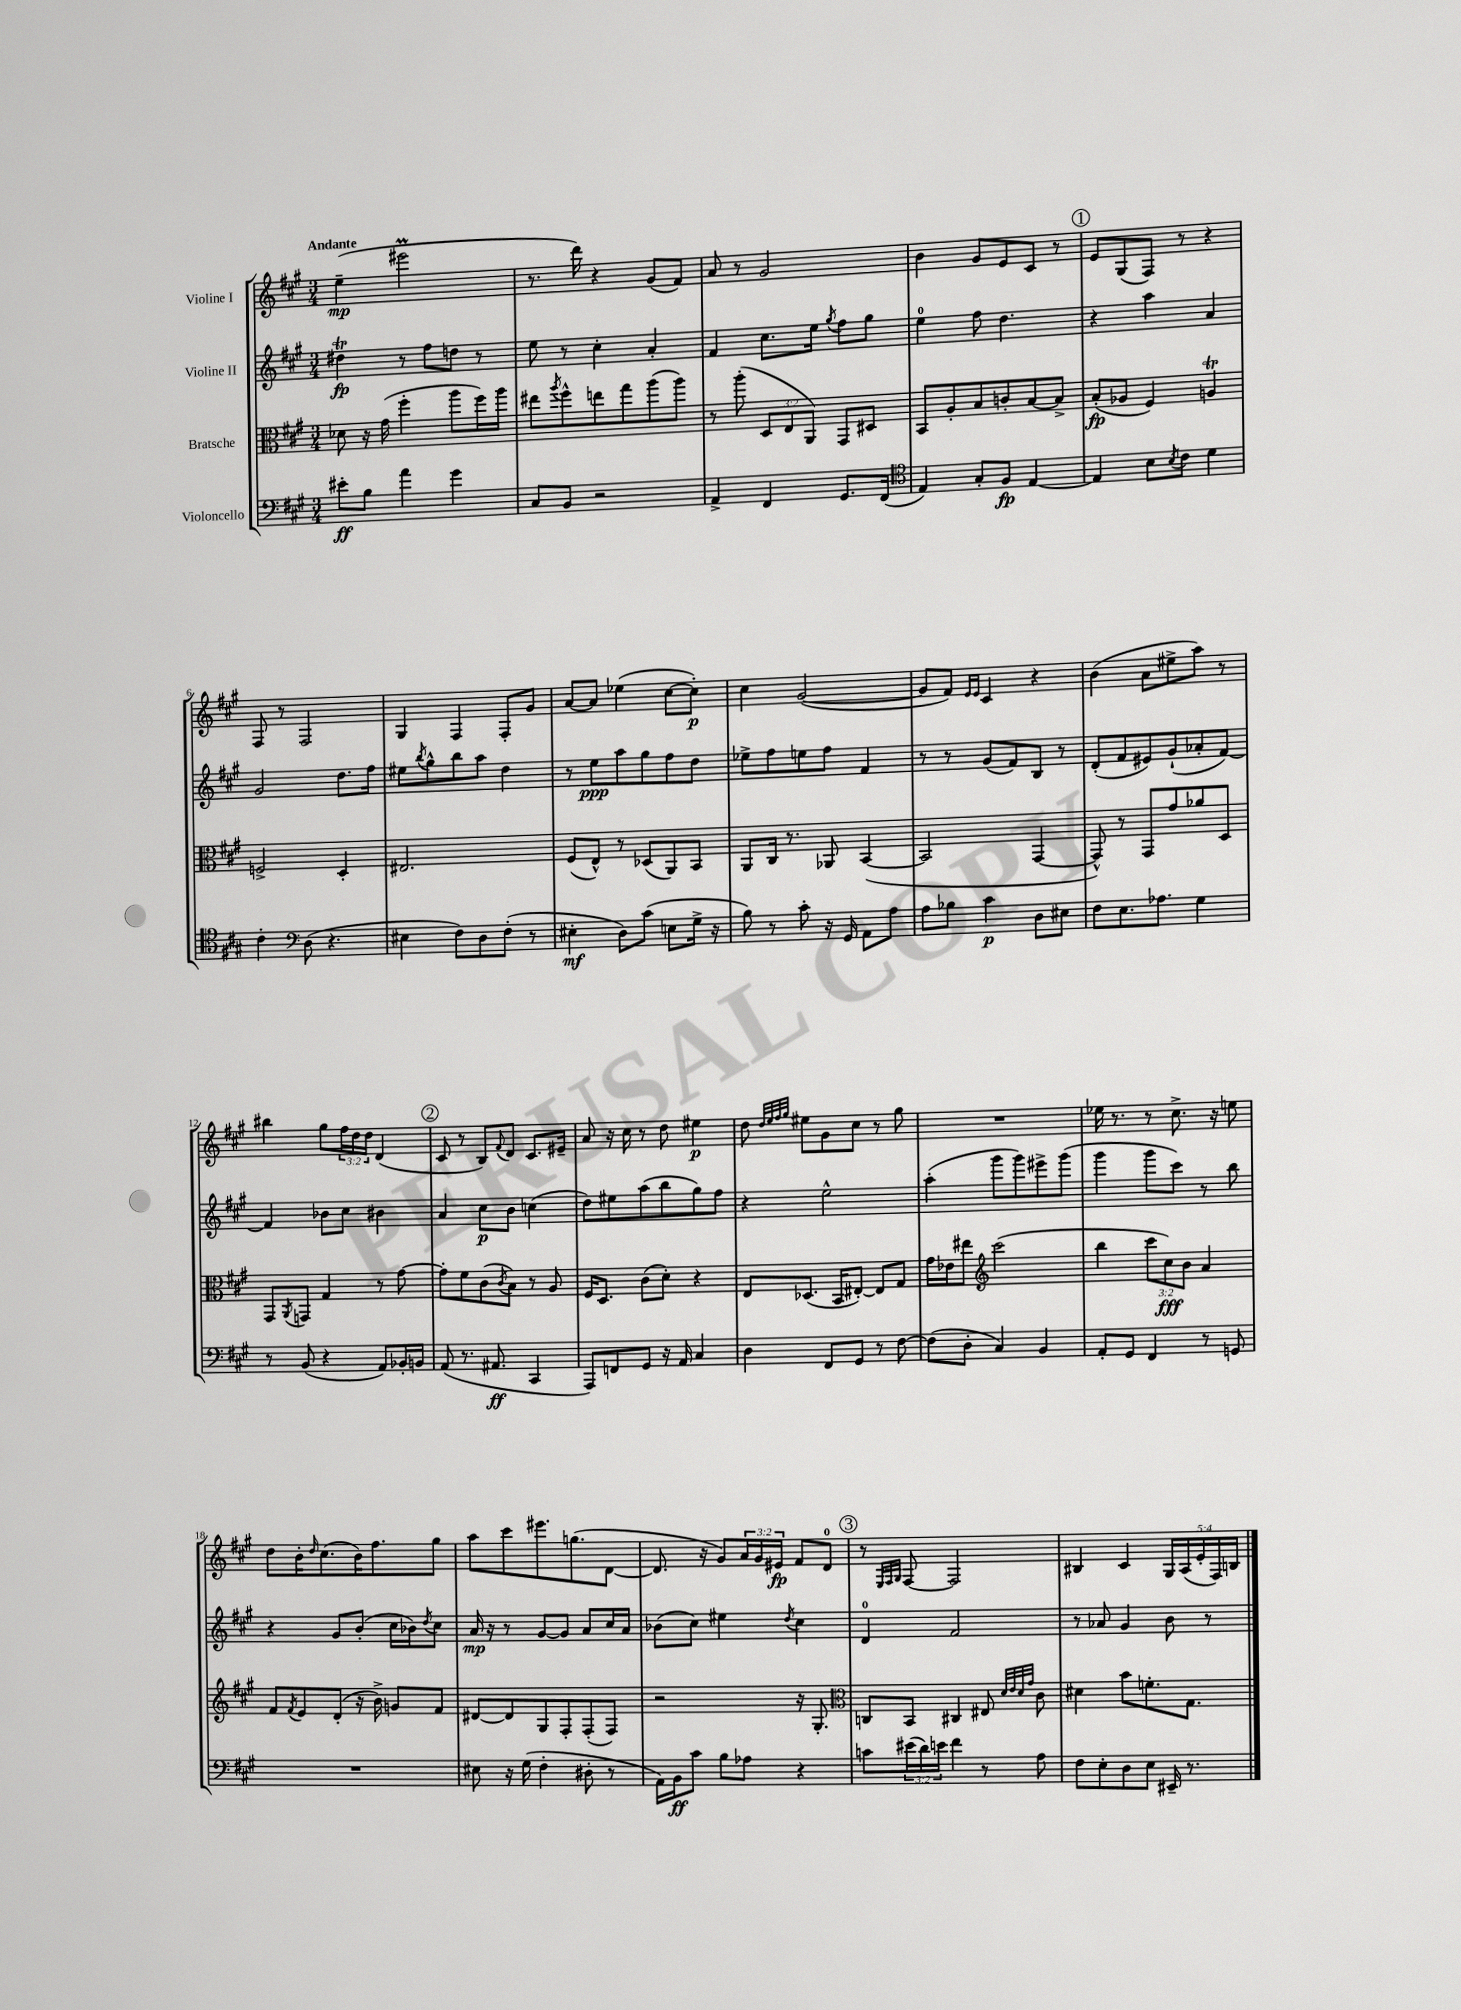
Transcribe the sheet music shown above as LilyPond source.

<<
\new StaffGroup <<
\new Staff = "s0" \with { instrumentName = "Violine I" } {
    \clef treble \key a \major \numericTimeSignature \time 3/4 \override Staff.TupletNumber.text = #tuplet-number::calc-fraction-text \tempo "Andante"
    e''4--\mp( eis'''2\prall |
    r8. d'''16) r4 gis'8( fis'8) |
    a'8 r8 gis'2 |
    b'4 gis'8 e'8 cis'8 r8 |
    \mark \markup { \circle "1" } e'8 gis8( fis8) r8 r4 |
    fis8 r8 fis2 |
    gis4 fis4 fis8-. gis'8 |
    a'8~ a'8 ees''4( cis''8~ cis''8-.\p) |
    cis''4 gis'2~( |
    gis'8 fis'8) \grace { e'16 e'16 } cis'4 r4 |
    b'4( a'8 eis''8-> a''8) r8 |
    bis''4 gis''8 \tuplet 3/2 { fis''16 d''16 d''16 } d'4( |
    \mark \markup { \circle "2" } cis'8 r8 b8) \appoggiatura { fis'8 } d'8 cis'8. eis'16-- |
    a'8 r16 cis''16 r8 d''8 eis''4\p |
    d''8 \grace { d''32 e''32 fis''32 gis''32 } eis''8 gis'8 cis''8 r8 gis''8 |
    R2. |
    ees''16 r8. r8 cis''8.-> r16 e''8 |
    d''8 b'16-. \grace { d''16 } cis''8.( b'16) fis''8. gis''8 |
    a''8 cis'''8 eis'''8. g''8.( d'8~ |
    d'8. r16 gis'8) \tuplet 3/2 { a'16 gis'16 eis'16\fp } fis'8 d'8-0 |
    \mark \markup { \circle "3" } r8 \grace { e32 fis32 gis32 } fis8~ fis2 |
    bis4 cis'4 \tuplet 5/4 { gis16 a16( e'16-. fis16) b16 } \bar "|." |
}
\new Staff = "s1" \with { instrumentName = "Violine II" } {
    \clef treble \key a \major \numericTimeSignature \time 3/4
    dis''4\trill\fp r8 fis''8 d''8 r8 |
    e''8 r8 cis''4-. a'4-. |
    fis'4 cis''8. e''16 \acciaccatura { gis''8 } fis''8 gis''8 |
    e''4-0 fis''8 d''4. |
    \mark \markup { \circle "1" } r4 a''4 a'4 |
    gis'2 d''8. fis''16 |
    eis''8 \acciaccatura { b''8 } gis''8-^ b''8 a''8 d''4 |
    r8 e''8\ppp a''8 gis''8 fis''8 d''8 |
    ees''8-> fis''8 e''8 fis''8 fis'4 |
    r8 r8 gis'8( fis'8) b8 r8 |
    d'8-.( fis'8 eis'8) gis'8-!( aes'8-. fis'8~) |
    fis'4 bes'8 cis''8 bis'4 |
    \mark \markup { \circle "2" } a'4 cis''8\p b'8 c''4( |
    d''8) eis''8 a''8( b''8 gis''8) fis''8 |
    r4 e''2-^ |
    a''4-.( gis'''8 gis'''8) eis'''8-> gis'''8( |
    gis'''4 gis'''8 cis'''8) r8 b''8 |
    r4 gis'8 b'8-.( cis''16 bes'16) \acciaccatura { d''8 } cis''8 |
    a'16\mp r16 r8 gis'8~ gis'8 a'8 cis''16 a'16 |
    bes'8( cis''8) eis''4 \acciaccatura { d''8 } cis''4 |
    \mark \markup { \circle "3" } d'4-0 fis'2 |
    r8 aes'8 gis'4 b'8 r8 \bar "|." |
}
\new Staff = "s2" \with { instrumentName = "Bratsche" } {
    \clef alto \key a \major \numericTimeSignature \time 3/4 \override Staff.TupletNumber.text = #tuplet-number::calc-fraction-text
    des'8 r16 gis'16( fis''4-. a''8 fis''16) a''16 |
    eis''8 \acciaccatura { a''8 } fis''8-^ e''8 gis''8 a''8( a''8) |
    r8 a''8-.( \tuplet 3/2 { d8 e8 a,8) } gis,8 dis8 |
    b,8 a8-. b8 c'8-. b8~ b8-> |
    \mark \markup { \circle "1" } b8-.\fp( aes8 fis4) a4\trill |
    f2-> d4-. |
    eis2. |
    fis8( e8-^) r8 des8( a,8) b,8 |
    a,8 cis16 r8. aes,8 b,4~( |
    b,2 gis,4~ |
    gis,8-^) r8 gis,8 gis'8 aes'8 d8 |
    gis,8 \acciaccatura { a,8 } g,8 gis4 r8 gis'8~ |
    \mark \markup { \circle "2" } gis'8-. fis'8 cis'8( \acciaccatura { cis'8 } b8) r8 a8 |
    fis16 d8. cis'8( d'8-.) r4 |
    e8 des8.( b,16 eis8~-.) eis8 gis8 |
    gis'16 ees'16 eis''8 \clef treble cis'''2( |
    b''4 \tuplet 3/2 { cis'''8 cis''8\fff) b'8 } a'4 |
    fis'8 \acciaccatura { fis'8 } e'8 d'8-.( r16 b'16->) g'8 fis'8 |
    dis'8~ dis'8 gis8 fis8-. fis8-.( fis8) |
    r2 r16 gis8.-. |
    \mark \markup { \circle "3" } \clef alto c8 b,8 cis4 eis8 \grace { d'32 e'32 d'32 gis'32 } cis'8 |
    dis'4 b'8 f'8.-. gis8. \bar "|." |
}
\new Staff = "s3" \with { instrumentName = "Violoncello" } {
    \clef bass \key a \major \numericTimeSignature \time 3/4 \override Staff.TupletNumber.text = #tuplet-number::calc-fraction-text
    eis'8-.\ff b8 a'4 gis'4 |
    cis8 b,8 r2 |
    a,4-> fis,4 gis,8. fis,16( |
    \clef tenor e4) gis8-. fis8\fp e4~ |
    \mark \markup { \circle "1" } e4 b8 \acciaccatura { b8 } cis'8 d'4 |
    cis'4-. \clef bass d8( r4. |
    eis4 fis8) d8 fis8-.( r8 |
    eis4-.\mf d8) cis'8( e8 gis16-> r16 |
    b8) r8 cis'8-. r16 gis,16 a,8 a8 |
    a8 bes8 cis'4\p d8 eis8 |
    fis8 e8. aes8. gis4 |
    r8 b,8( r4 a,8) bes,16-. b,16 |
    \mark \markup { \circle "2" } a,8( r8. ais,8.\ff cis,4 |
    a,,8) f,8 gis,8 r16 a,16 cis4 |
    d4 fis,8 gis,8 r8 fis8~ |
    fis8( d8-. cis4) b,4 |
    a,8-. gis,8 fis,4 r8 g,8 |
    R2. |
    eis8 r16 gis16( fis4-. dis8-. r8 |
    a,16) b,16\ff cis'8 b8 aes8 r4 |
    \mark \markup { \circle "3" } c'8 \tuplet 3/2 { eis'16( d'16) e'16 } fis'4 r8 a8 |
    fis8 e8-. d8 e8 eis,16-- r8. \bar "|." |
}
>>
>>
